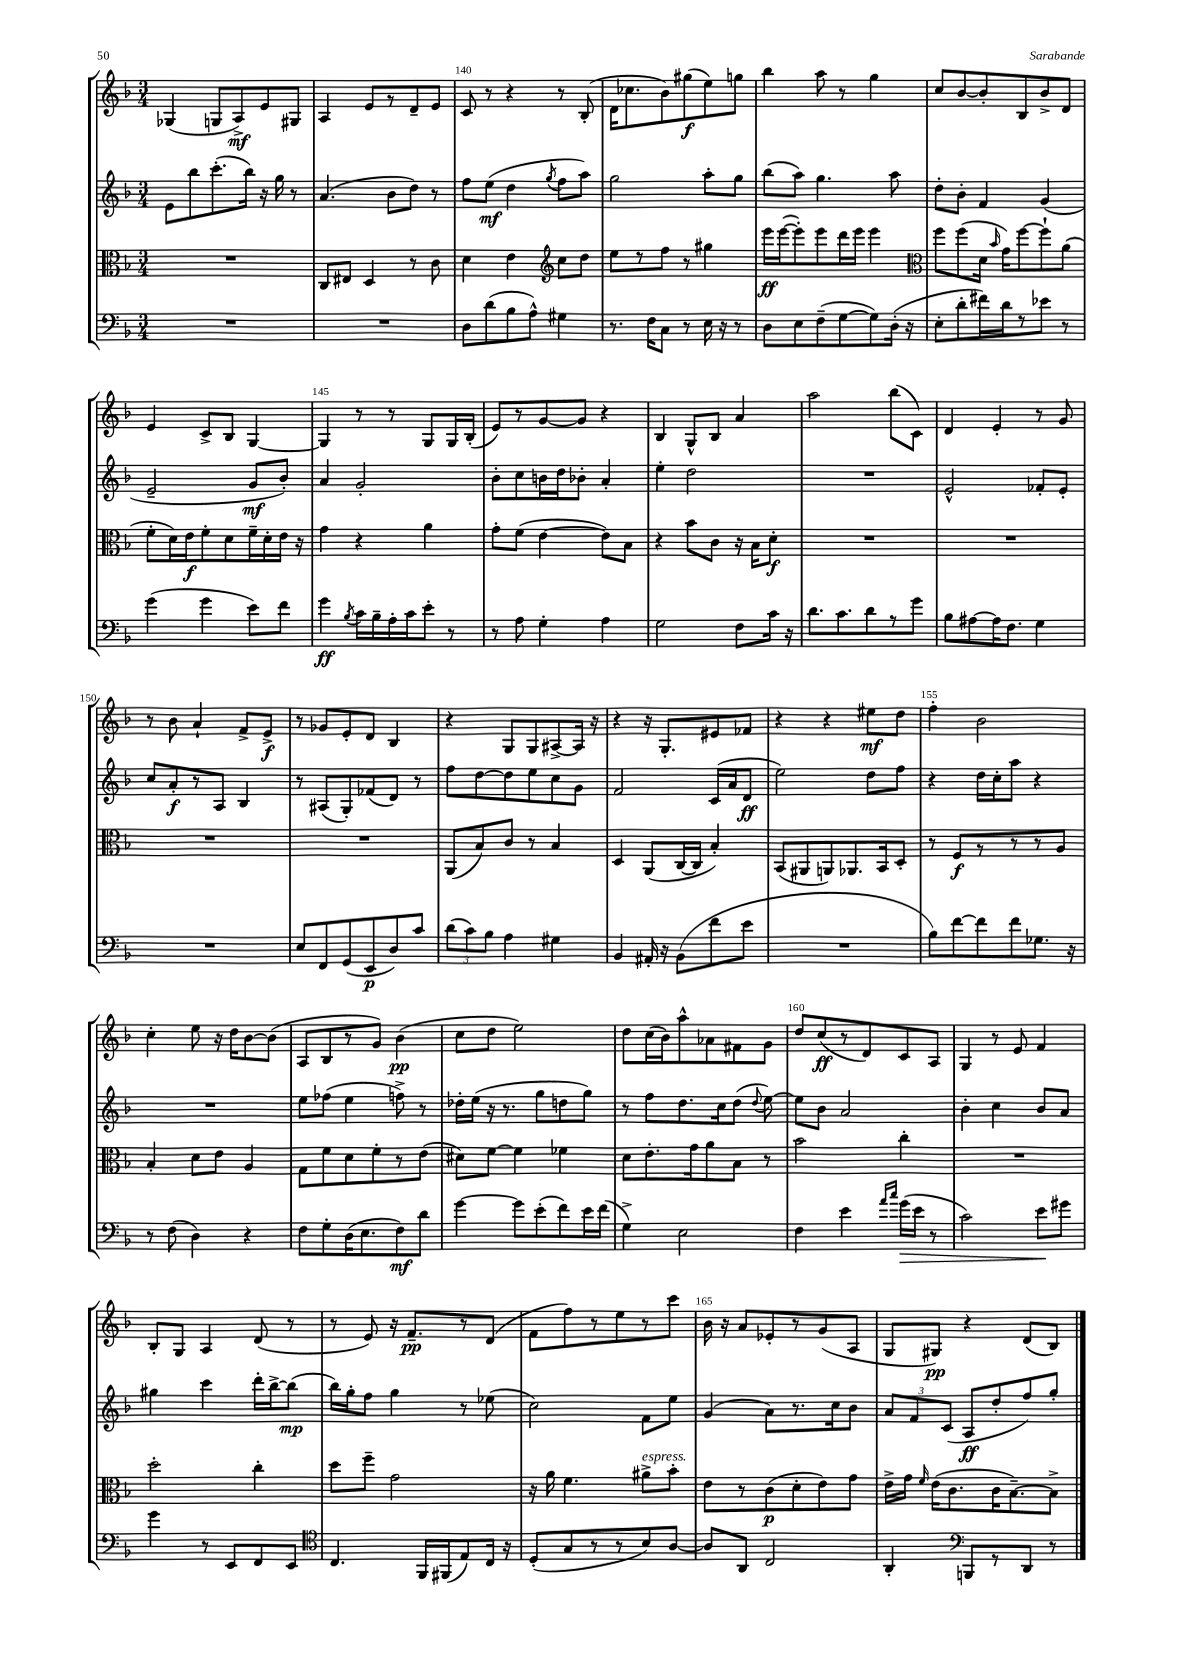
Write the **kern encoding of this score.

**kern	**kern	**kern	**kern
*staff4	*staff3	*staff2	*staff1
*clefF4	*clefC3	*clefG2	*clefG2
*k[b-]	*k[b-]	*k[b-]	*k[b-]
*M3/4	*M3/4	*M3/4	*M3/4
2.r	2.r	8e	(4G-
.	.	8bb-	.
.	.	(8.ccc'	8G
.	.	.	8A^)
.	.	16bb-)	.
.	.	16r	8e
.	.	16gg	.
.	.	8r	8G#
=	=	=	=
2.r	8C	(4.a	4A
.	8E#	.	.
.	4D	.	8e
.	.	8b-	8r
.	8r	8dd)	8d~
.	8c	8r	8e
=	=	=	=
8D	4d	8ff	8c
(8d	.	(8ee	8r
8B-	4e	4dd	4r
8A^^)	.	.	.
*	*clefG2	*	*
.	.	8qgg	.
4G#	8cc	8ff	8r
.	8dd	8aa)	(8B-'
=	=	=	=
8.r	8ee	2gg	16d
.	.	.	8.cc-
.	8r	.	.
16F	.	.	.
8C	8ff	.	8b-)
8r	8r	.	(8gg#
16E	4gg#	8aa'	8ee)
16r	.	.	.
8r	.	8gg	8gg
=	=	=	=
8D	16eee	(8bb-	4bb-
.	([16eee	.	.
8E	8eee'])	8aa)	.
(8F~	8eee	4.gg	8aa
[8G	16ddd	.	8r
.	16eee	.	.
8G])	4eee	.	4gg
(16D'	.	8aa	.
16r	.	.	.
=	=	=	=
*	*clefC3	*	*
8E'	8ff	8dd'	8cc
8d'	(8ff	8b-'	[8b-
16f#)	16d	4f	8b-']
.	16qqb-	.	.
16d	16g)	.	.
8r	[8ff	.	8B-
8e-	8ff`]	(4g	8b-^
8r	(8a	.	8d
=	=	=	=
(4g	8f'	2e~	4e
.	16d)	.	.
.	16e	.	.
4g	8f'	.	8c^
.	8d	.	8B-
8e)	16f~	8g	[4G
.	16d'	.	.
8f	16e	8b-')	.
.	16r	.	.
=	=	=	=
4g	4g	4a	4G]
8qB-	.	.	.
16c	4r	2g'	8r
16B-~	.	.	.
16A'	.	.	8r
16c	.	.	.
8e'	4a	.	8G
8r	.	.	16G
.	.	.	(16B-'
=	=	=	=
8r	8g'	8b-'	8e)
8A	(8f	8cc	8r
4G'	[4e	16b	[8g
.	.	16dd	.
.	.	8b-'	8g]
4A	8e])	4a'	4r
.	8B-	.	.
=	=	=	=
2G	4r	4ee'	4B-
.	8b-	2dd	8G^^
.	8c	.	8B-
8F	16r	.	4a
.	16B-	.	.
16c	8d'	.	.
16r	.	.	.
=	=	=	=
8.d	2.r	2.r	2aa
8.c	.	.	.
8d	.	.	.
8r	.	.	(8bb-
8g	.	.	8c)
=	=	=	=
8B-	2.r	2e^^	4d
[8A#	.	.	.
16A#]	.	.	4e'
8.F	.	.	.
4G	.	8f-'	8r
.	.	8e'	8g
=	=	=	=
2.r	2.r	8cc	8r
.	.	8a'	8b-
.	.	8r	4a`
.	.	8A	.
.	.	4B-	8f^
.	.	.	8e^
=	=	=	=
8E	2.r	8r	8r
8FF	.	(8A#	8g-
(8GG	.	8G')	8e'
8EE	.	(8f-	8d
8D)	.	8d)	4B-
8c	.	8r	.
=	=	=	=
(12d	(8AA	8ff	4r
12c)	.	.	.
.	8B-)	[8dd	.
12B-	.	.	.
4A	8c	8dd]	8G
.	8r	8ee	8G
4G#	4B-	8cc	[8A#^
.	.	8g	16A#]
.	.	.	16r
=	=	=	=
4BB-	4D	2f	4r
16AA#'	(8AA	.	16r
16r	.	.	8.G'
(8BB-	[16C	.	.
.	16C]	.	.
8f	4B-')	(16c	8e#
.	.	16a	.
8e	.	8d	8f-
=	=	=	=
2.r	(8BB-	2ee)	4r
.	8AA#	.	.
.	8AA)	.	4r
.	8.AA-	.	.
.	.	8dd	8ee#
.	16BB-	.	.
.	8D'	8ff	8dd
=	=	=	=
8B-)	8r	4r	4ff'
[8f	8F	.	.
8f]	8r	16dd	2b-
.	.	16cc'	.
8f	8r	8aa	.
8.G-	8r	4r	.
.	8A	.	.
16r	.	.	.
=	=	=	=
8r	4B-'	2.r	4cc'
(8F	.	.	.
4D)	8d	.	8ee
.	8e	.	16r
.	.	.	16dd
4r	4A	.	[8b-
.	.	.	(8b-]
=	=	=	=
8F	8G	8ee	8A
8G'	8f	(8ff-	8B-
(16D	8d	4ee	8r
8.E	.	.	.
.	8f'	.	8g)
8F)	8r	8ff^)	(4b-
8d	(8e	8r	.
=	=	=	=
[4g	8d#)	16dd-'	8cc
.	.	(16ee	.
.	[8f	16r	8dd
.	.	8.r	.
8g]	4f]	.	2ee)
(8e'	.	8gg	.
8f)	4f-	8dd	.
16e	.	8gg)	.
(16f	.	.	.
=	=	=	=
4G^)	8d	8r	8dd
.	8.e'	8ff	(16cc
.	.	.	16b-)
2E	.	8.dd	8aa^^
.	16g	.	.
.	8a	.	8a-
.	.	16cc	.
.	8B-	(8dd	8f#
.	.	8qqdd	.
.	8r	[8ee)	8g
=	=	=	=
4F	2b-	8ee]	8dd
.	.	8b-	(8cc
4e	.	2a	8r
.	.	.	8d)
16qqa	.	.	.
16qqcc	.	.	.
(16g	4cc'	.	8c
16e	.	.	.
8r	.	.	8A
=	=	=	=
2c)	2.r	4b-'	4G
.	.	4cc	8r
.	.	.	8e
8e	.	8b-	4f
8g#	.	8a	.
=	=	=	=
4g	2dd'	4gg#	8B-'
.	.	.	8G
8r	.	4ccc	4A
8EE	.	.	.
8FF	4cc'	16ddd'	(8d
.	.	[16bb-^	.
8EE	.	(8bb-]	8r
=	=	=	=
*clefC4	*	*	*
4.C	8dd	16bb-)	8r
.	.	16gg'	.
.	8ff~	8ff	8e)
.	2g	4gg	16r
.	.	.	8.f~
16FF	.	.	.
(16FF#	.	.	.
8E)	.	8r	8r
16C	.	(8ee-	(8d
16r	.	.	.
=	=	=	=
(8D'	16r	2cc)	8f
.	16a	.	.
8G	4.f	.	8ff)
8r	.	.	8r
8r	.	.	8ee
8B-)	8a#^	8f	8r
[8A	8b-'	8ee	8ccc
=	=	=	=
8A]	8e	(4g	16b-
.	.	.	16r
8AA	8r	.	8a
2C	(8c	8a)	8e-'
.	8d'	8.r	8r
.	8e)	.	(8g
.	.	16cc	.
.	8g	8b-	8A
=	=	=	=
4AA'	16e^	12a	8G
.	16g	.	.
.	.	12f	.
.	16qqf	.	.
.	(16e	.	8G#)
.	.	(12c	.
.	8.c	.	.
*clefF4	*	*	*
8BBB	.	8A	4r
8r	16c	8dd'	.
.	[8.B-~)	.	.
8DD	.	8ff)	(8d
8r	8B-^]	8gg'	8B-)
==	==	==	==
*-	*-	*-	*-
